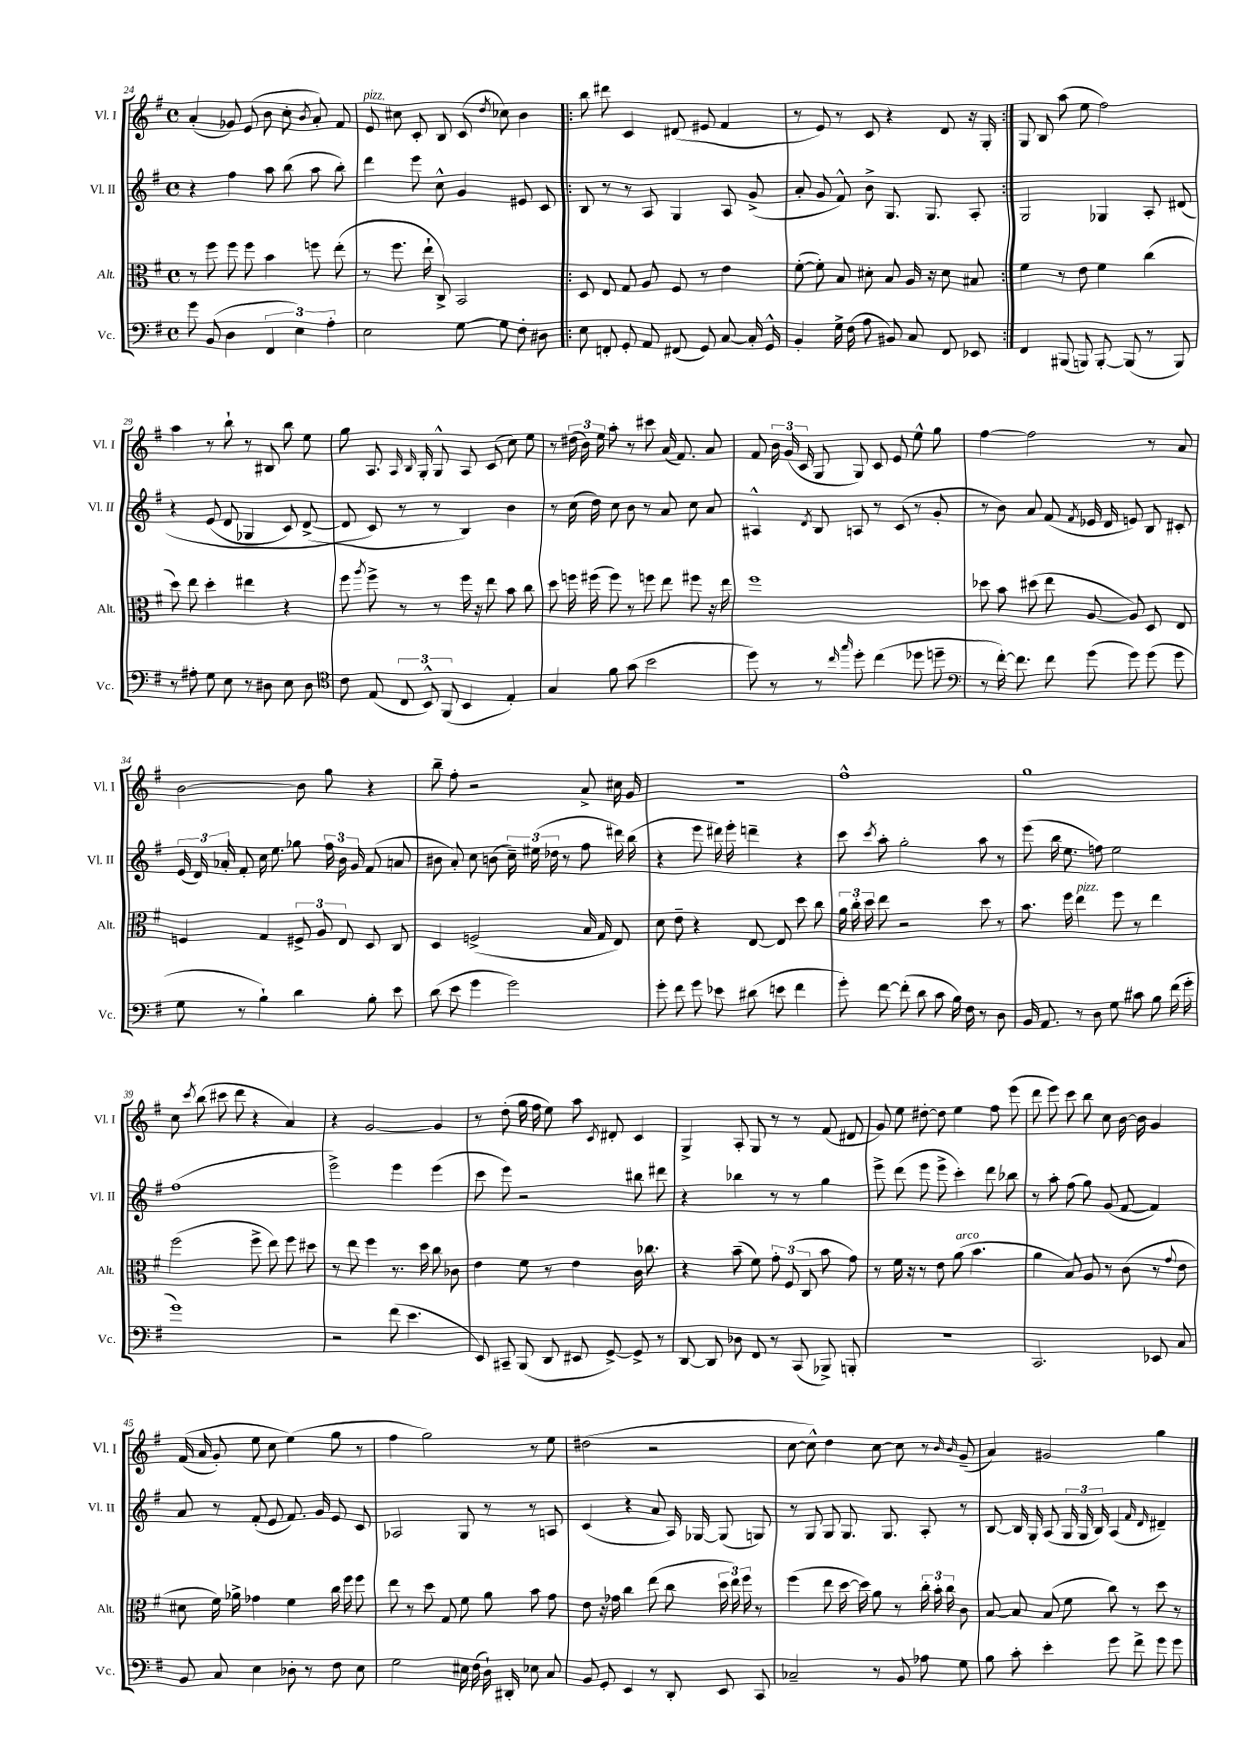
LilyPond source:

<<
\new StaffGroup <<
\new Staff = "s0" \with { instrumentName = "Vl. I" shortInstrumentName = "Vl. I" } {
    \clef treble \key g \major \defaultTimeSignature \time 4/4
    \autoBeamOff a'4-.( ges'8) e'8( b'8 c''8-. \acciaccatura { b'8 } a'8-.) fis'8 |
    e'8^\markup { \italic "pizz." } cis''8 c'8-. b8 c'8( \acciaccatura { d''8 } ces''8) b'4 |
    \repeat volta 2 { b''8 dis'''8 c'4 dis'8( eis'8 fis'4 |
    r8 e'8) r8 c'8 r4 d'8 r16 g16-. | }
    g8 b8 a''8( e''8 fis''2) |
    a''4 r8 b''8-! r8 bis8 b''8 e''8 |
    g''8 a8. \grace { a16 b16 } g16-. g8-^ a8 c'8( c''8) e''8 |
    r8 \tuplet 3/2 { dis''16( b'16) e''16 } a''8-. r8 cis'''8 a'16( fis'8.) a'8 |
    fis'8 \tuplet 3/2 { b'16 g'16( c'16 } g8 g8) c'8 e'8 e''8-^ g''8 |
    fis''4~ fis''2 r8 a'8 |
    b'2~ b'8 g''8 r4 |
    b''8-- fis''8-. r2 a'8-> cis''16 g'16 |
    r1 |
    fis''1-^ |
    g''1 |
    c''8 \acciaccatura { c'''8 } b''8( cis'''8 d'''8 r4 a'4) |
    r4 g'2~ g'4 |
    r8 d''8-.( g''16 fis''16 e''8) a''8 \acciaccatura { c'8 } dis'8-. c'4 |
    g4-> a8-. g8 r8 r8 fis'8( dis'8 |
    g'8) e''8 dis''8~-. dis''8 e''4 fis''8 e'''8( |
    d'''8 e'''8) c'''8 b''8 c''8 b'16~ b'16 g'4 |
    fis'16(\( a'16 g'8-.) e''8 c''8 e''4(\) g''8 r8 |
    fis''4 g''2) r8 e''8 |
    dis''2( r2 |
    c''8~ c''8-^) d''4 c''8~ c''8 r8 \grace { b'16 b'16 } g'8--( |
    a'4) gis'2 g''4 \bar "|." |
}
\new Staff = "s1" \with { instrumentName = "Vl. II" shortInstrumentName = "Vl. II" } {
    \clef treble \key g \major \defaultTimeSignature \time 4/4
    \autoBeamOff r4 fis''4 a''8 b''8( a''8 b''8-.) |
    d'''4 e'''8 c''8-^ g'4 eis'8 c'8 |
    \repeat volta 2 { b8 r8 r8 a8 g4 a8 g'8->( |
    a'8-. g'8 fis'8-^) b'8-> g8. g8. a8-. | }
    g2 ges4 a8-. dis'8\( |
    r4 e'8( d'8 ges4 c'8) d'8~->( |
    d'8 c'8\) r8 r8 b4) b'4 |
    r8 c''16( d''16) c''8 b'8 r8 a'8 c''8 a'8 |
    ais4-^ \acciaccatura { d'8 } b8 a8 r8 c'8( r8 g'8-. |
    r8 b'8) a'8 fis'8( \acciaccatura { fis'8 } ees'16 d'16 e'8) b8 cis'8-. |
    \tuplet 3/2 { e'16( d'16) aes'16-. } fis'8-. c''16 e''8. ges''8 \tuplet 3/2 { fis''16 b'16 g'16 } fis'8( a'8 |
    bis'8 a'8-.) c''8 b'8( \tuplet 3/2 { c''16--) eis''16( des''16 } r8 fis''8 dis'''16) b''16( |
    r4 e'''8 dis'''16) e'''16-. d'''4-- r4 |
    c'''8 \acciaccatura { c'''8 } a''8-. g''2-. a''8 r8 |
    e'''8( b''16 e''8. f''8) e''2 |
    fis''1( |
    e'''2->) e'''4 e'''4( |
    c'''8 e'''8) r2 bis''8 dis'''8 |
    r4 bes''4 r8 r8 g''4 |
    e'''8-> d'''8( e'''8 e'''8-> c'''4-.) d'''8 bes''8 |
    r8 a''8-. fis''8( g''8) g'8( fis'8~ fis'4) |
    a'8 r8 fis'8-.( e'8 fis'8.) g'16 e'8 c'8 |
    aes2 g8 r8 r8 a8 |
    c'4( r4 a'8 a16) ges16~ ges8( g8) |
    r8 g8 g8 g8. g8. a8-. r8 |
    b8~ b16 g16-. a8( \tuplet 3/2 { g16 g16 b16) } a4( \grace { fis'16 d'16 } dis'4--) \bar "|." |
}
\new Staff = "s2" \with { instrumentName = "Alt." shortInstrumentName = "Alt." } {
    \clef alto \key g \major \defaultTimeSignature \time 4/4
    \autoBeamOff r8 fis''8 fis''8 fis''8 b'4 f''8 e''8-.( |
    r8 fis''8. e''16-! c8->) b,2 |
    \repeat volta 2 { d8 e8 g8 a8 fis8 r8 e'4 |
    fis'8~-.( fis'8-.) b8 dis'8-. b8 a16 r16 dis'8 bis8 | }
    fis'4 r8 e'8 fis'4 c''4( |
    d''8) e''8 d''4-. eis''4 r4 |
    fis''8 \acciaccatura { a''8 } fis''8-> r8 r8 fis''16 r16 e''8 b'8 c''8 |
    d''8 f''16 fis''16( fis''8) r8 f''8 e''8 fis''8 r16 e''16 |
    fis''1 |
    des''8 b'8 dis''8( e''8 a8~ a8) d8 e8 |
    f4 g4 \tuplet 3/2 { fis8-> a8 e8 } d8 c8 |
    d4 f2->( b16 g16 e8) |
    d'8 e'8-- r4 e8~ e8 d''8 c''8 |
    \tuplet 3/2 { a'16 c''16-. d''16 } e''8 r2 d''8 r8 |
    b'8. fis''16 e''4^\markup { \italic "pizz." } fis''8 r8 e''4 |
    fis''2( fis''8-> e''8) fis''8 dis''8 |
    r8 e''8 fis''4 r8. d''16 c''8 ces'8 |
    e'4 fis'8 r8 e'4 c'16 ces''8. |
    r4 b'8--( fis'8) \tuplet 3/2 { g'8-. fis8( c8 } b'8 g'8) |
    r8 fis'16 r16 r8 e'8 a'8^\markup { \italic "arco" }( b'4. |
    a'4 b8) a8 r8 c'8( r8 \appoggiatura { g'8 } e'8 |
    dis'8 fis'16) aes'16-> ges'4 fis'4 c''16 fis''16 fis''8 |
    e''8 r8 d''8 g8 fis'8 a'8 b'8 g'8 |
    e'8 r16 ges'16 c''4 e''8( c''8 \tuplet 3/2 { d''16 e''16) fis''16 } r8 |
    fis''4( e''8 d''16~ d''16) a'8 r8 \tuplet 3/2 { c''16-. b'16-. c''16 } c'8 |
    b8~ b8 b8( fis'8 c''8) r8 d''8 r8 \bar "|." |
}
\new Staff = "s3" \with { instrumentName = "Vc." shortInstrumentName = "Vc." } {
    \clef bass \key g \major \defaultTimeSignature \time 4/4
    \autoBeamOff g'8 b,8( d4 \tuplet 3/2 { fis,4 e4) a4-. } |
    e2 g8~ g8 fis8-. dis8 |
    \repeat volta 2 { e8 f,8-. g,8-. a,8 fis,8( g,8) c8~ c16-. g,16-^ |
    b,4-. g16-> fis16( a8 bis,8) c8 fis,8 ees,8 | }
    fis,4 bis,,8( b,,8) b,,8~-. b,,8( r8 b,,8) |
    r8 ais8-. g8 e8 r8 dis8 e8 dis8 |
    \clef tenor c'8 e8( \tuplet 3/2 { c8 b,8-^) fis,8( } b,4 e4-.) |
    g4 fis'8 g'8( b'2 |
    d''8) r8 r8 \grace { c''16 g''16 } d''8-. c''4( des''8 d''8-- |
    \clef bass r8 fis'16~-.) fis'8. fis'8 g'8( g'8) g'8( g'8 |
    g8 r8 b4-!) d'4 b8-. e'8 |
    d'8( e'8 g'4 g'2) |
    g'8-. fis'8 g'8 ees'8 dis'8( e'8 fis'4 |
    g'8-.) fis'8~ fis'8-.( d'8 c'8 b16) fis16 r8 d8 |
    b,16 a,8. r8 d8 g8 cis'8 b8 fis'16( g'16-. |
    g'1) |
    r2 fis'8( e'4. |
    e,8) cis,8-- b,,8( d,8 eis,8 g,8~->) g,8-> r8 |
    d,8~ d,8 des8 fis,8 r8 c,8( bes,,8->) b,,8-. |
    r1 |
    c,2. ees,8 c8 |
    b,8 c8 e4 des8-. r8 fis8 e8 |
    g2 eis16 fis16( d16-!) dis,16-. ees8 c8 |
    b,8 g,8-. e,4 r8 d,8-. e,8 c,8 |
    ces2-- r8 b,8 aes8 g8 |
    b8 c'8-. e'4-. g'8 fis'8-> g'8 g'8 \bar "|." |
}
>>
>>
\layout { \context { \Score currentBarNumber = #24 } }
